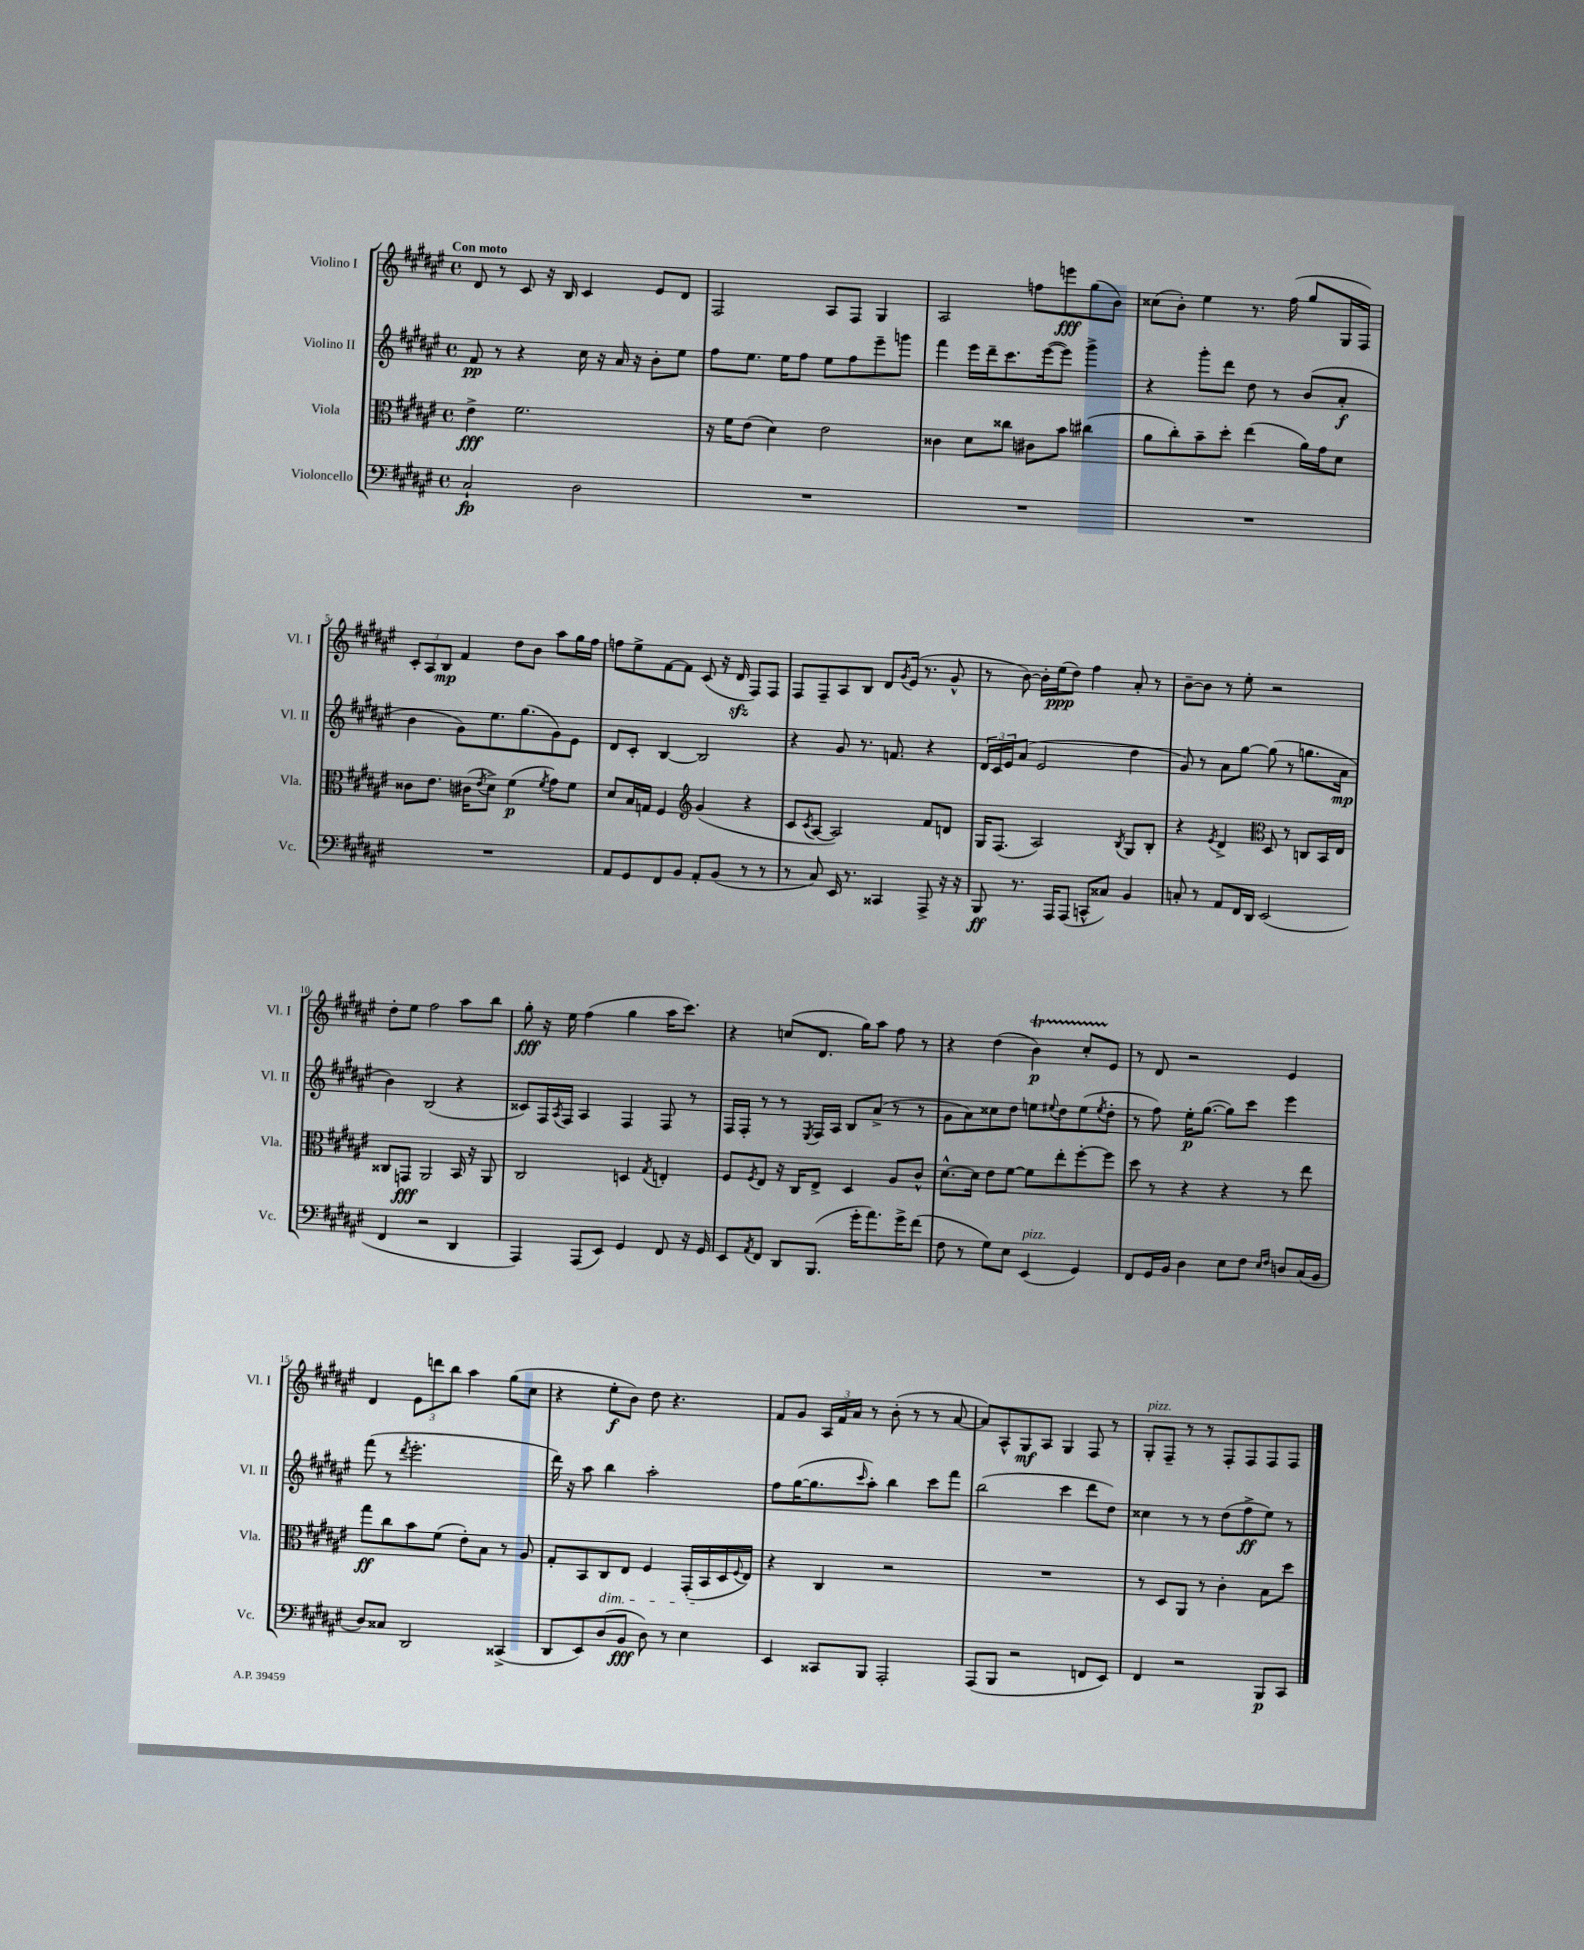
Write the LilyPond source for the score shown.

<<
\new StaffGroup <<
\new Staff = "s0" \with { instrumentName = "Violino I" shortInstrumentName = "Vl. I" } {
    \clef treble \key fis \major \defaultTimeSignature \time 4/4 \tempo "Con moto"
    dis'8 r8 cis'8 r16 b16 cis'4 eis'8 dis'8 |
    fis2 ais8 fis8 gis4 |
    ais2 f''8 e'''8\fff gis''8( b'8) |
    cisis''8( b'8-.) eis''4 r8. fis''16( gis''8 gis16 fis16) |
    \tuplet 3/2 { cis'8-. ais8 b8\mp } fis'4 dis''8 b'8 ais''8 gis''16 fis''16 |
    f''8 eis''8-> fis'8~ fis'8 cis'8( r16 dis'16\sfz fis8) fis8 |
    fis8 fis8-- ais8 b8 dis'8 \acciaccatura { gis'8 } eis'16( r8. gis'8-^ |
    r8 b'8~) b'16-. eis''16\ppp( dis''8) fis''4 ais'8-. r8 |
    b'8~-- b'8 r8 eis''8-. r2 |
    dis''8-. eis''8 fis''2 ais''8 b''8 |
    gis''8-.\fff r16 eis''16 fis''4( gis''4 ais''16 cis'''8.) |
    r4 c''8( dis'8. gis''16) ais''8 fis''8 r8 |
    r4 dis''4( b'4\startTrillSpan\p) cis''8-. eis'8\stopTrillSpan |
    r8 dis'8 r2 eis'4 |
    dis'4 \tuplet 3/2 { eis'8 d'''8 b''8 } ais''4 gis''8( cis''8 |
    r4 eis''8-.\f b'8) dis''8 r4. |
    fis'8 gis'8 \tuplet 3/2 { ais16 fis'16 ais'16 } r8 b'8-.( r8 r8 ais'8~ |
    ais'8) ais8-^ gis8\mf ais8 gis4 fis8 r8 |
    gis8-.^\markup { \italic "pizz." } fis8-- r8 r8 fis8-. fis8 fis8 fis8 \bar "|." |
}
\new Staff = "s1" \with { instrumentName = "Violino II" shortInstrumentName = "Vl. II" } {
    \clef treble \key fis \major \defaultTimeSignature \time 4/4
    fis'8\pp r8 r4 cis''16 r16 ais'16 r16 b'8-. eis''8 |
    fis''8 eis''8. eis''16 fis''8 eis''8 fis''8 eis'''8-- g'''8 |
    fis'''4 eis'''16 dis'''16-- cis'''8. eis'''16~( eis'''8) gis'''4-> |
    r4 gis'''8-. dis'''8 dis''8 r8 b'8( ais'8-.\f |
    b'4 gis'8) eis''8. gis''8.( gis'8) eis'8 |
    dis'8 cis'8-. b4~ b2 |
    r4 gis'8 r8. f'8. r4 |
    \tuplet 3/2 { dis'16 cis'16 eis'16 } ais'8( eis'2 dis''4 |
    gis'8) r8 ais'8 gis''8~ gis''8( r8 g''8. ais'16\mp |
    b'4) b2( r4 |
    cisis'8) fis16 \acciaccatura { ais8 } fis16 ais4 fis4 fis8 r8 |
    fis16 fis16-. r8 r8 \acciaccatura { eis8 } fis16 ais16 b8 ais'8->( r8 r8 |
    gis'8 ais'8) cisis''8 dis''8 e''8 \appoggiatura { eis''8 } dis''8 eis''8( \acciaccatura { eis''8 } dis''8-. |
    r8 fis''8) eis''16-.\p gis''8.~( gis''8) cis'''8 eis'''4 |
    fis'''8( r8 \acciaccatura { dis'''8 } eis'''2.-. |
    dis'''16) r16 ais''8 b''4 ais''2-. |
    fis''8 gis''16~( gis''8. \grace { cis'''16 } ais''8-.) b''4 cis'''8 fis'''8 |
    b''2( cis'''4 dis'''8 dis''8) |
    cisis''4 r8 r8 dis''8( fis''8->\ff eis''8) r8 \bar "|." |
}
\new Staff = "s2" \with { instrumentName = "Viola" shortInstrumentName = "Vla." } {
    \clef alto \key fis \major \defaultTimeSignature \time 4/4
    eis'4->\fff fis'2. |
    r16 fis'16 eis'8( dis'4) eis'2 |
    cisis'4 dis'8 cisis''8 cis'8 b'8 cis''4( |
    ais'8 cis''8-.) b'8-- dis''8-. eis''4( ais'16) gis'16 dis'8 |
    cisis'8 eis'8. cis'16( \acciaccatura { eis'8 } dis'8->) fis'4\p( \acciaccatura { fis'8 } gis'8) fis'8 |
    dis'8 b16 g16 fis4 \clef treble gis'4( r4 |
    cis'8 \acciaccatura { cis'8 } ais8~ ais2) fis'8 d'8 |
    gis16 fis8.( ais2) \acciaccatura { b8 } gis8 b8-. |
    r4 \acciaccatura { eis'8 } dis'4-> \clef alto dis8 r8 c8 b,16 eis16 |
    cisis8 g,8\fff ais,2 b,16 r16 ais,8 |
    cis2 d4 \acciaccatura { gis8 } e4-. |
    fis8 \acciaccatura { fis8 } eis8 r16 cis16 eis8-> dis4 ais8 cis'8-^ |
    dis'8.~-^ dis'16 eis'8 fis'8~ fis'8 eis''8-. fis''8~-. fis''8 |
    dis''8 r8 r4 r4 r8 eis''8 |
    gis''8\ff cis''8 b'8 fis'8( eis'8-.) b8 r8 ais8 |
    gis8-. b,8 cis8\dim eis8 fis4 gis,16-.( b,16\! dis16 \appoggiatura { fis8 } eis16) |
    r4 cis4 r2 |
    R1 |
    r8 dis8 ais,8 r8 cis'4-. b8 dis''8 \bar "|." |
}
\new Staff = "s3" \with { instrumentName = "Violoncello" shortInstrumentName = "Vc." } {
    \clef bass \key fis \major \defaultTimeSignature \time 4/4
    cis2-!\fp dis2 |
    R1 |
    R1 |
    R1 |
    R1 |
    ais,8 gis,8 fis,8 b,8 ais,8-. b,8( r8 r8 |
    r8 cis8) eis,16 r8. cisis,4 ais,,8-> r16 r16 |
    b,,8\ff r8. ais,,16 ais,,8( c,8-^ cisis8) b,4 |
    c8-. r8 ais,8 fis,16 dis,16 eis,2( |
    fis,4 r2 dis,4 |
    ais,,4) ais,,8( eis,8) gis,4 fis,8 r16 gis,16 |
    eis,8 \acciaccatura { ais,8 } fis,8 dis,8 b,,8.( gis'16-. ais'8.) gis'16-> fis'8( |
    fis8 r8 gis8) eis8 eis,4^\markup { \italic "pizz." }( gis,4) |
    fis,8 gis,16 b,16 dis4 eis8 fis8 \grace { eis16 fis16 } d8 cis16( b,16 |
    dis8) cisis8 dis,2 cisis,4->( |
    dis,8 eis,8) dis8( b,8\fff dis8) r8 eis4 |
    eis,4 cisis,8 b,,8 ais,,2-. |
    ais,,8( b,,8 r2 f,8 eis,8) |
    fis,4 r2 b,,8\p cis,8 \bar "|." |
}
>>
>>
